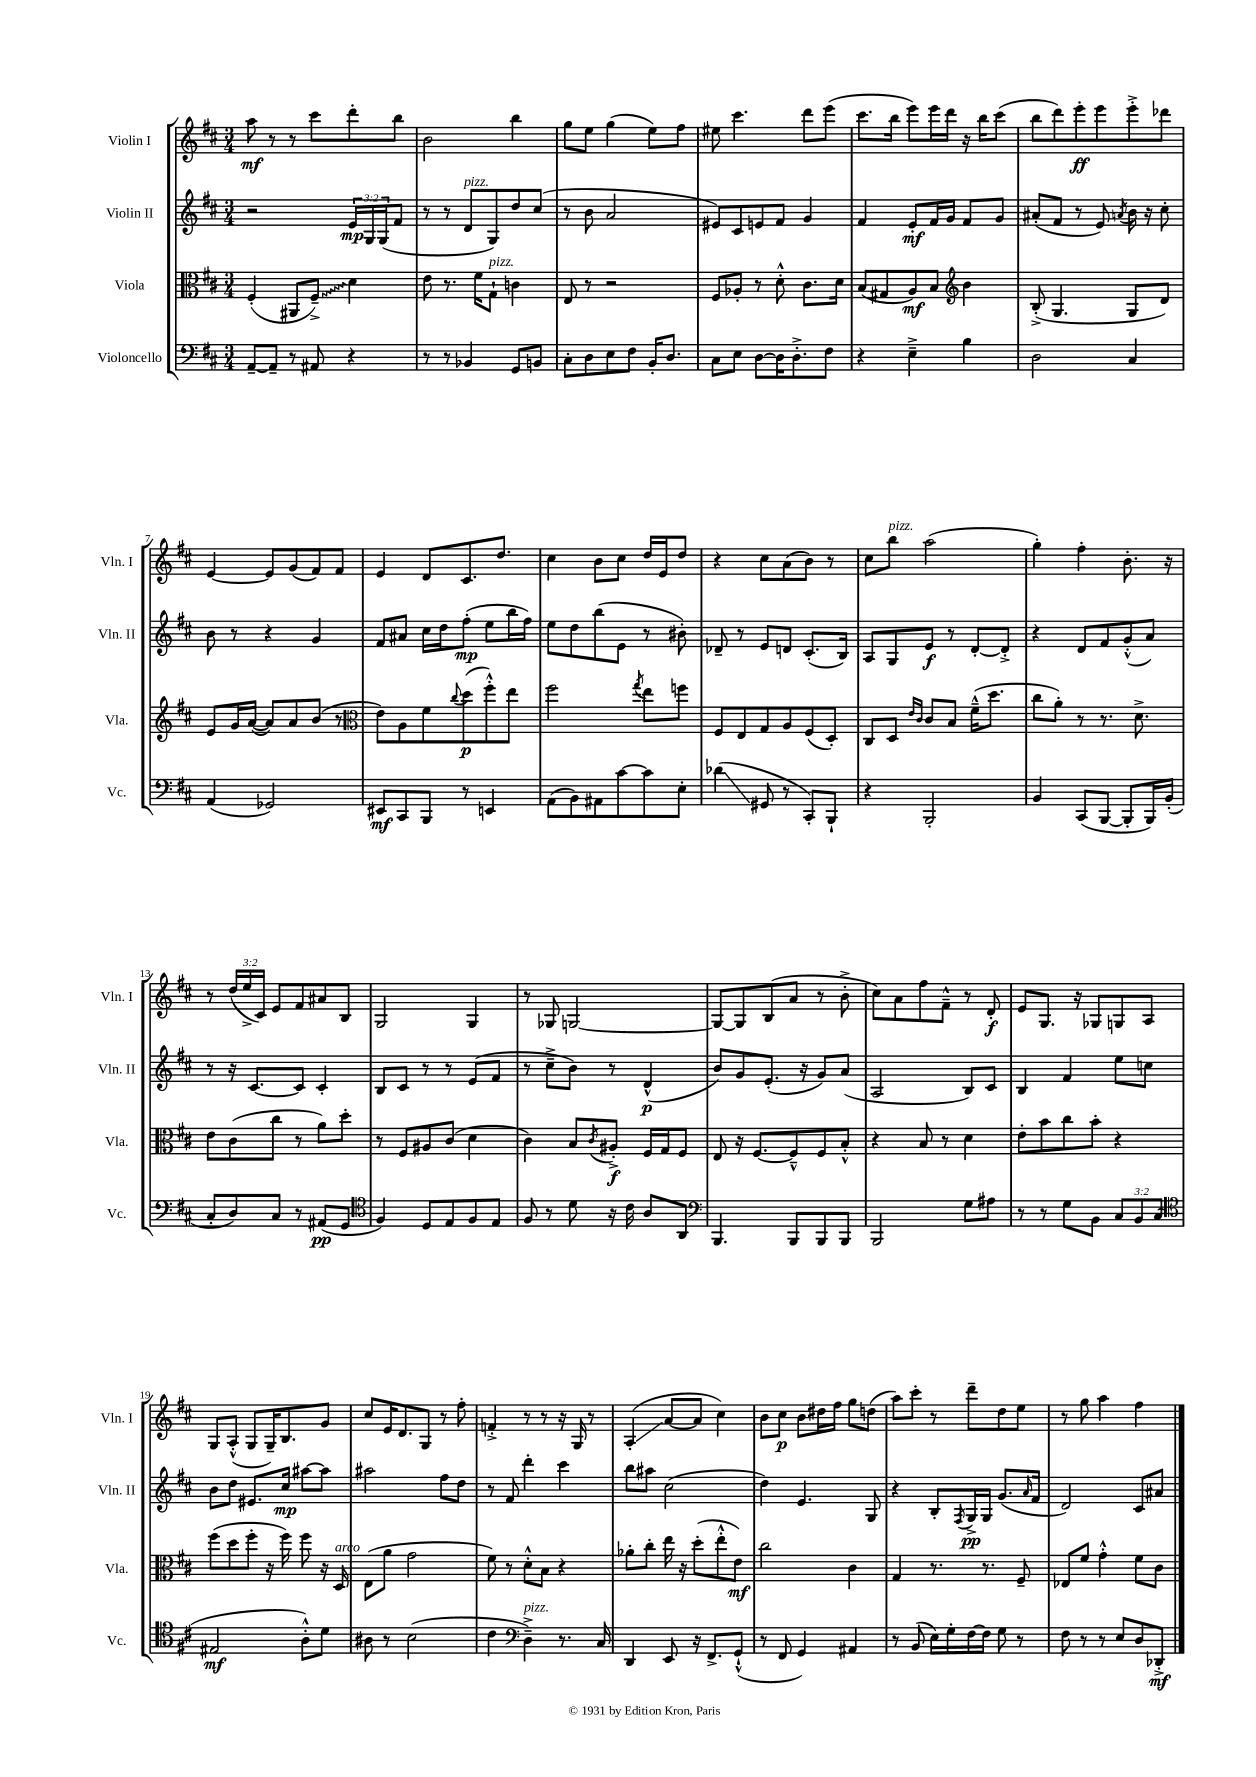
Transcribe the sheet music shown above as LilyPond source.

<<
\new StaffGroup <<
\new Staff = "s0" \with { instrumentName = "Violin I" shortInstrumentName = "Vln. I" } {
    \clef treble \key d \major \numericTimeSignature \time 3/4 \override Staff.TupletNumber.text = #tuplet-number::calc-fraction-text
    a''8\mf r8 r8 cis'''8 d'''8-. b''8 |
    b'2 b''4 |
    g''8 e''8 g''4( e''8) fis''8 |
    eis''8 cis'''4. d'''8 e'''8( |
    cis'''8. b''16 e'''8) e'''16 d'''16 r16 b''16 cis'''8( |
    b''8 d'''8) e'''8-.\ff e'''8 e'''8-.-> des'''8 |
    e'4~ e'8 g'8( fis'8) fis'8 |
    e'4 d'8 cis'8. d''8. |
    cis''4 b'8 cis''8 d''16 e'16 d''8 |
    r4 cis''8 a'8( b'8) r8 |
    cis''8 b''8^\markup { \italic "pizz." } a''2( |
    g''4-.) fis''4-. b'8.-. r16 |
    r8 \tuplet 3/2 { d''16( e''16-> cis'16) } e'8 fis'8 ais'8 b8 |
    g2 g4 |
    r8 ges8 g2~ |
    g8~ g8 b8( a'8 r8 b'8-.-> |
    cis''8) a'8 fis''8 fis'8---^ r8 d'8-.\f |
    e'8 g8. r16 ges8 g8 a8 |
    g8 a8-.-^( g8 g16--) b8. g'8 |
    cis''8 e'16 d'8. g8 r8 fis''8-. |
    f'4-.-> r8 r8 r16 g16 r8 |
    a4-.\glissando( a'8~ a'8 cis''4) |
    b'8 cis''8\p b'8 dis''16 fis''16 g''8 d''8( |
    a''8) cis'''8-. r8 d'''8-- d''8 e''8 |
    r8 g''8 a''4 fis''4 \bar "|." |
}
\new Staff = "s1" \with { instrumentName = "Violin II" shortInstrumentName = "Vln. II" } {
    \clef treble \key d \major \numericTimeSignature \time 3/4 \override Staff.TupletNumber.text = #tuplet-number::calc-fraction-text
    r2 \tuplet 3/2 { e'16\mp g16 g16( } fis'8 |
    r8 r8 d'8^\markup { \italic "pizz." } g8) d''8 cis''8( |
    r8 b'8 a'2 |
    eis'8) cis'8 e'8 fis'8 g'4 |
    fis'4 e'8-.\mf fis'16 g'16 fis'8 g'8 |
    ais'8-.( fis'8 r8 e'8) \acciaccatura { a'8 } b'16 r16 cis''8-. |
    b'8 r8 r4 g'4 |
    fis'8 ais'8 cis''16 d''16 fis''8-.\mp( e''8 b''16 fis''16) |
    e''8 d''8 b''8( e'8 r8 bis'8-.) |
    des'8-- r8 e'8 d'8 cis'8.-.( b16) |
    a8 g8 e'8\f r8 d'8~-. d'8-.-> |
    r4 d'8 fis'8 g'8-.-^( a'8) |
    r8 r16 cis'8.~ cis'8 cis'4-. |
    b8 cis'8 r8 r8 e'8( fis'8 |
    r8 cis''8---> b'8) r8 d'4-^\p( |
    b'8) g'8 e'8.-.( r16 g'8) a'8( |
    a2 b8) cis'8 |
    b4 fis'4 e''8 c''8 |
    b'8 d''8 eis'8. cis''16\mp ais''8~ ais''8 |
    ais''2 fis''8 d''8 |
    r8 fis'8 d'''4-. cis'''4 |
    b''8 ais''8 cis''2( |
    d''4) e'4. g8 |
    r4 b8-. \acciaccatura { fis8 } g16->\pp g16 g'8.( \grace { a'16 } fis'16 |
    d'2) cis'8 ais'8 \bar "|." |
}
\new Staff = "s2" \with { instrumentName = "Viola" shortInstrumentName = "Vla." } {
    \clef alto \key d \major \numericTimeSignature \time 3/4
    fis4-.( ais,8 \once \override Glissando.style = #'zigzag fis8--->\glissando) d'4 |
    e'8 r8. fis'16 g8-!^\markup { \italic "pizz." } c'4 |
    e8 r8 r2 |
    fis8 aes8-. r8 d'8-.-^ cis'8. d'16 |
    b8( gis8 a8\mf) b8 \clef treble b'4 |
    b8-.->( g4. g8 d'8) |
    e'8 g'16 a'16~( a'8) a'8 b'8( r8 |
    \clef alto e'8) a8 fis'8 \appoggiatura { cis''8 } d''8\p( fis''8-.-^) e''8 |
    fis''2 \acciaccatura { g''8 } e''8 f''8 |
    fis8 e8 g8 a8 fis8( d8-.) |
    cis8 d8 \grace { e'16 cis'16 } cis'8 b8 fis'16---^( d''8. |
    cis''8 a'8-.) r8 r8. d'8.-> |
    e'8 cis'8( cis''8 r8 a'8) d''8-. |
    r8 fis8 ais8 cis'8( d'4 |
    cis'4) b8 \acciaccatura { cis'8 } ais8-.->\f fis16 g16 fis8 |
    e8 r16 fis8.~ fis8---^ fis8 b8-.-^ |
    r4 b8 r8 d'4 |
    e'8-. b'8 cis''8 b'8-. r4 |
    fis''8( d''8 fis''8-. r16 fis''16) fis''8 r16 d16^\markup { \italic "arco" } |
    e8( a'8 g'2 |
    fis'8) r8 d'8-.-^ b8 r4 |
    aes'8-. cis''8-. e''16 r16 d''8-.( e''8-.-^ e'8\mf) |
    cis''2 cis'4 |
    g4 r8. r8. fis8-- |
    ees8 fis'8 g'4-.-^ fis'8 cis'8 \bar "|." |
}
\new Staff = "s3" \with { instrumentName = "Violoncello" shortInstrumentName = "Vc." } {
    \clef bass \key d \major \numericTimeSignature \time 3/4 \override Staff.TupletNumber.text = #tuplet-number::calc-fraction-text
    a,8~-- a,8-- r8 ais,8 r4 |
    r8 r8 bes,4 g,8 b,8 |
    cis8-. d8 e8 fis8 b,16-. d8. |
    cis8 e8 d8~ d16 d8.-.-> fis8 |
    r4 e4---> b4 |
    d2 cis4 |
    a,4( ges,2) |
    eis,8\mf cis,8 b,,8 r8 e,4 |
    a,8( b,8) ais,8 cis'8~ cis'8 e8-. |
    des'4\glissando( gis,8 r8 cis,8-.) b,,8-! |
    r4 b,,2-. |
    b,4 cis,8( b,,8~ b,,8-. b,,16) b,16-.( |
    cis8-. d8) cis8 r8 ais,8\pp( g,8 |
    \clef tenor fis4) d8 e8 fis8 e8 |
    fis8 r8 d'8 r16 cis'16 a8 a,8 |
    \clef bass b,,4. b,,8 b,,8 b,,8 |
    b,,2 g8 ais8 |
    r8 r8 g8 b,8 \tuplet 3/2 { cis8 b,8 cis8( } |
    \clef tenor eis2\mf a8-.-^) d'8 |
    ais8 r8 b2( |
    cis'4 \clef bass d4--->^\markup { \italic "pizz." }) r8. cis16 |
    d,4 e,8 r16 fis,8.-> g,8-!-^( |
    r8 fis,8 g,4) ais,4 |
    r8 b,8( e16) g16-. fis16~ fis16 g8 r8 |
    fis8 r8 r8 e8 d8 des,8-.->\mf \bar "|." |
}
>>
>>
